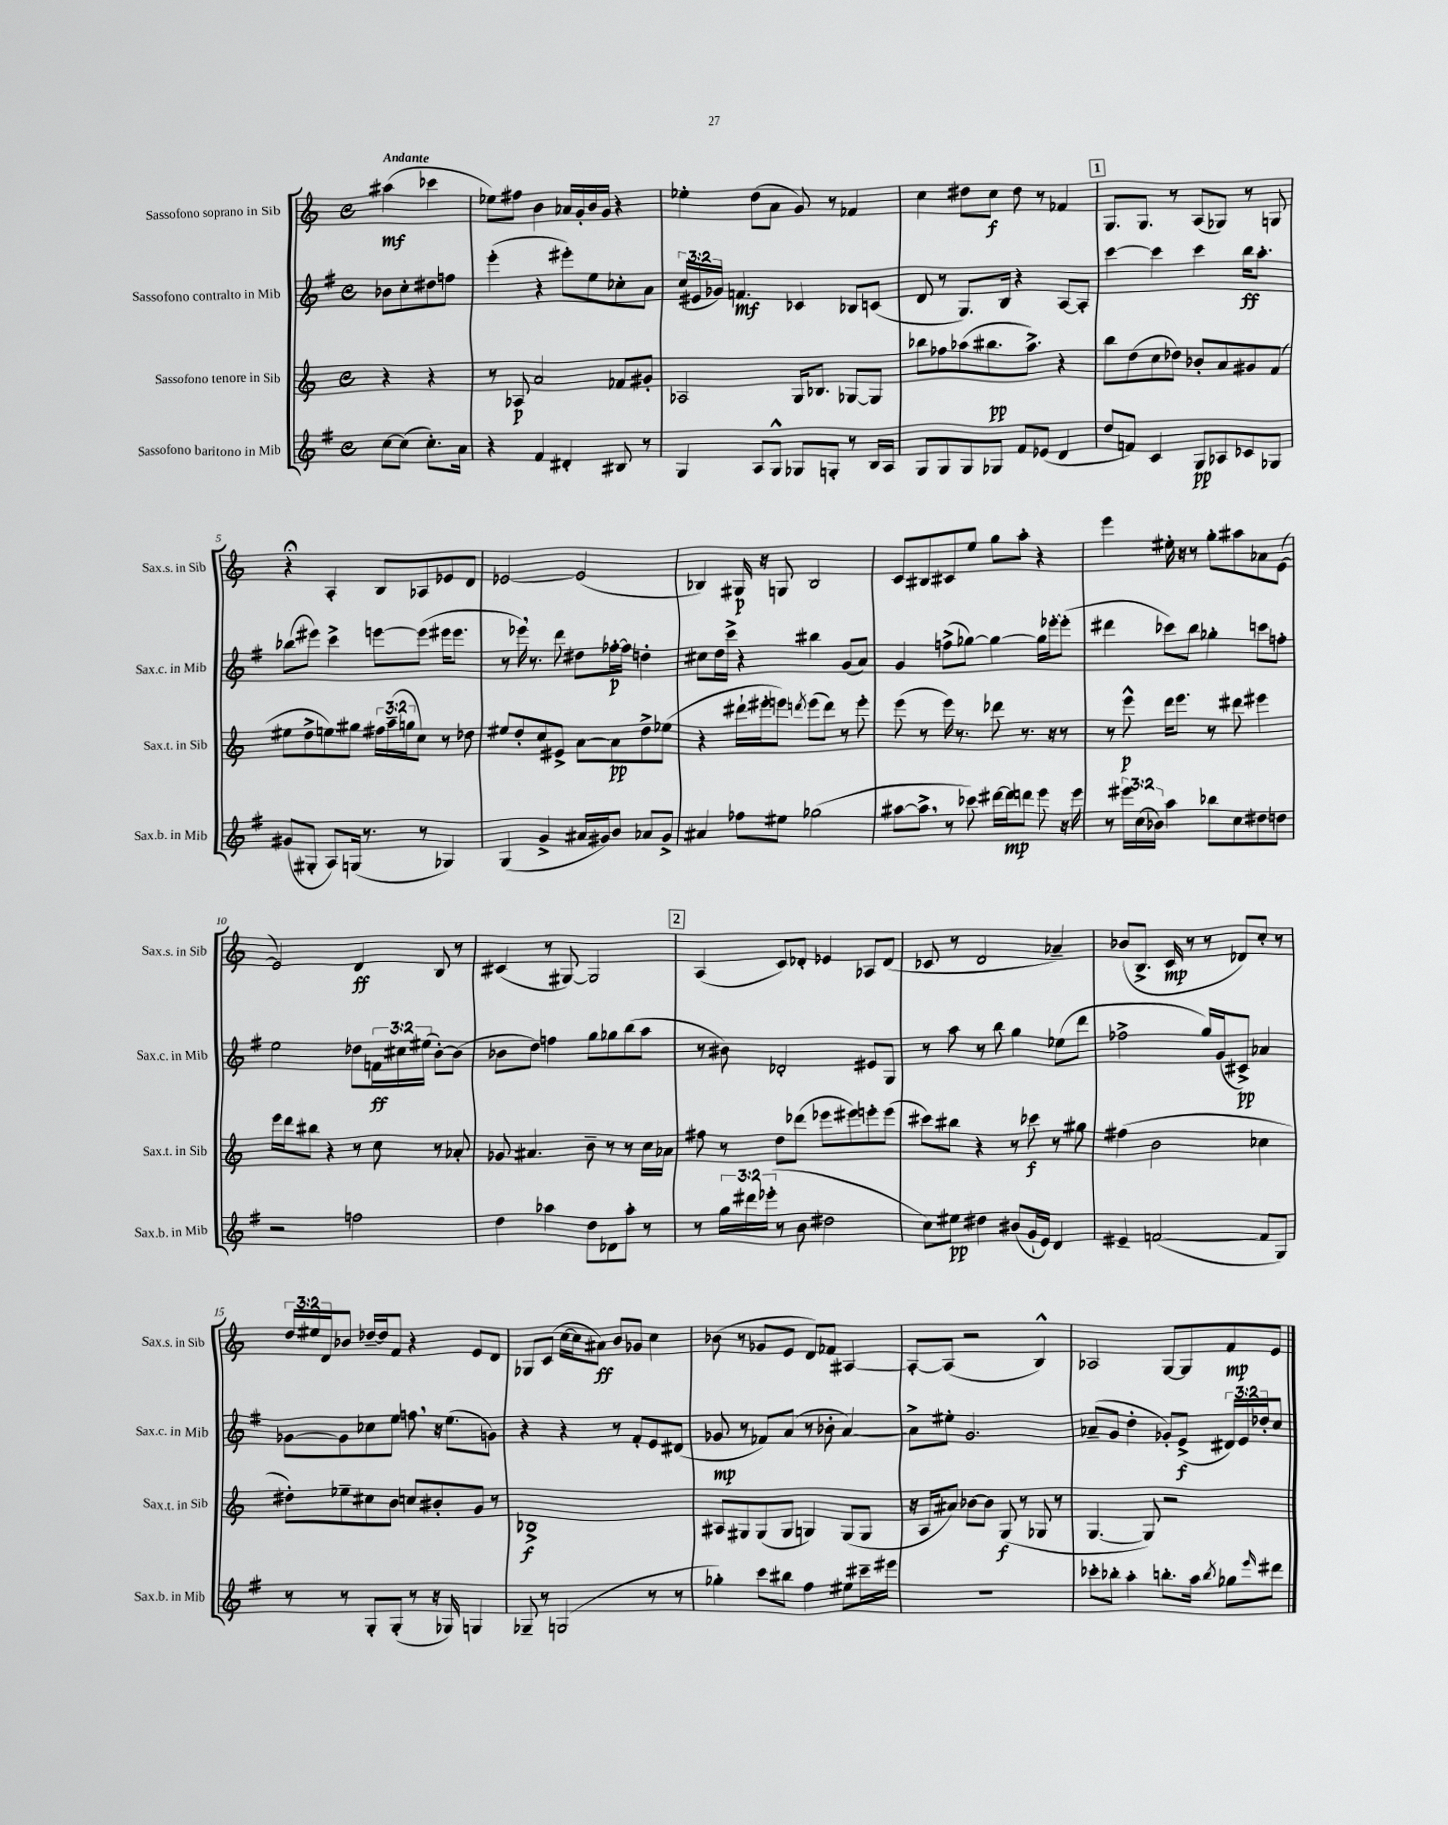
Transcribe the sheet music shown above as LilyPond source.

<<
\new StaffGroup <<
\new Staff = "s0" \with { instrumentName = "Sassofono soprano in Sib" shortInstrumentName = "Sax.s. in Sib" } {
    \clef treble \key c \major \defaultTimeSignature \time 4/4 \override Staff.TupletNumber.text = #tuplet-number::calc-fraction-text \partial 2 \tempo "Andante"
    ais''4\mf( ces'''4 |
    ees''8) fis''8 b'4 aes'16 g'16-. b'16 g'16 r4 |
    ees''4-. d''8( a'8 g'8) r8 fes'4 |
    c''4 dis''8 c''8\f dis''8 r8 fes'4 |
    \mark \markup { \box "1" } g8. g8. r8 a8( ges8) r8 g8 |
    r4\fermata a4-. b8 aes8 ees'8 d'8 |
    ees'2~ ees'2( |
    bes4) gis16\p r16 g8 bes2 |
    c'8 bis8 cis'8 e''8 g''8 a''8-. r4 |
    e'''4 eis''16-. r16 r8 g''8-. ais''8 aes'8 e'8~( |
    e'2) d'4\ff b8 r8 |
    cis'4( r8 gis8~) gis2 |
    \mark \markup { \box "2" } a4( c'8) des'8-. ees'4 aes8 des'8( |
    ces'8 r8 d'2 aes'4--) |
    bes'8( b8.-> c'16\mp r8 r8 des'8) c''8-. r8 |
    \tuplet 3/2 { d''16 eis''16 d'16 } bes'8 des''16~-- des''16 f'8 r4 e'8 d'8 |
    ges8 c'8( c''16~ c''16 ais'8\ff) b'8 ges'8 c''4 |
    bes'8( r8 ges'8 e'8 d'8) fes'8 ais4~ |
    ais8~-. ais8( r2 b4-^) |
    aes2 g8~ g8 f'8\mp e'8 \bar "|." |
}
\new Staff = "s1" \with { instrumentName = "Sassofono contralto in Mib" shortInstrumentName = "Sax.c. in Mib" } {
    \clef treble \key g \major \defaultTimeSignature \time 4/4 \override Staff.TupletNumber.text = #tuplet-number::calc-fraction-text \partial 2
    bes'8 c''8-. dis''8 f''8 |
    e'''4-.( r4 eis'''8-.) e''8 ces''8-. a'8 |
    \tuplet 3/2 { c''16( eis'16 ges'16) } f'4.\mf ces'4 bes8 c'8( |
    d'8 r8 g8.) b16 r4 a8~ a8-. |
    \mark \markup { \box "1" } c'''4~ c'''4 c'''4 b''16\ff a''8.-. |
    bes''8( eis'''8) c'''4-> e'''8~ e'''8( eis'''16 eis'''8. |
    r8 ees'''16) \breathe r8. d'''8 dis''8 fes''16~-.\p fes''16 d''4-. |
    cis''8 d''16 c'''16-> r4 bis''4 g'8( a'8) |
    g'4 f''8->( ges''8~) ges''4~ ges''16 ees'''16~-. ees'''8-.( |
    dis'''4 ces'''8) b''8 ges''4-. c'''8 f''8-. |
    e''2 des''8 \tuplet 3/2 { f'16\ff cis''16 eis''16( } b'8~-.) b'8( |
    bes'8 d''8) f''4 g''8 ges''8 b''8( a''8 |
    \mark \markup { \box "2" } r8 bis'8) des'2-. eis'8 g8 |
    r8 a''8 r8 b''8 g''4 ees''8( d'''8 |
    fes''2-> g''16) g'16( cis'8->\pp) aes'4 |
    ges'8~ ges'8 ces''8 e''8 f''8 \breathe r16 e''8.( g'8) |
    r4 r4 r8 fis'8-. e'8 dis'8( |
    ges'8\mp r8 fes'8) a'8( r8 bes'8-. a'4~) |
    a'8-> eis''8-. g'2. |
    aes'8--( g'8 d''4-. ges'8-.) e'8->\f( \tuplet 3/2 { dis'16) e'16 des''16-. } c''8 \bar "|." |
}
\new Staff = "s2" \with { instrumentName = "Sassofono tenore in Sib" shortInstrumentName = "Sax.t. in Sib" } {
    \clef treble \key c \major \defaultTimeSignature \time 4/4 \override Staff.TupletNumber.text = #tuplet-number::calc-fraction-text \partial 2
    r4 r4 |
    r8 aes8\p a'2 fes'8 gis'8-. |
    aes2 g16 bes8. ges8~ ges8 |
    bes''8 fes''8 aes''8( bis''8.\pp aes''8.->) r4 |
    \mark \markup { \box "1" } b''8 d''8( c''8 des''8) bes'8-. a'8 gis'8 f'8( |
    eis''8 d''8-> e''8) gis''8 \tuplet 3/2 { fis''16 a''16--( g''16 } c''8) r8 des''8 |
    eis''8 d''8-. c''8 eis'8-> a'8~ a'8\pp d''8-> ees''8( |
    r4 dis'''16-! eis'''16-. e'''8) \acciaccatura { d'''8 } e'''8( d'''8) r8 e'''8-. |
    e'''8( r8 e'''16) r8. des'''8 r8. r16 r8 |
    r8 e'''8-^\p d'''16 e'''8. r8 dis'''8 eis'''4 |
    e'''16 d'''16 bis''8 r4 r8 c''8 r8 aes'8-. |
    ges'8 ais'4. b'8-- r8 r8 c''16 aes'16 |
    \mark \markup { \box "2" } fis''8 r8 d''8 des'''8( ees'''8 eis'''8) e'''8-. e'''8( |
    cis'''8) bis''8 r4 r8 ces'''8\f r8 gis''8 |
    fis''4( b'2 ces''4 |
    dis''8-.) ees''8-- cis''8 b'8 c''8 bis'8-. g'8 r8 |
    bes1->\f |
    ais8 gis8 gis8( gis8 g4) g8( g8 |
    r16 a16 ais'8) bes'8~ bes'8 g8\f( r8 ges8 r8 |
    g4.~ g8) r2 \bar "|." |
}
\new Staff = "s3" \with { instrumentName = "Sassofono baritono in Mib" shortInstrumentName = "Sax.b. in Mib" } {
    \clef treble \key g \major \defaultTimeSignature \time 4/4 \override Staff.TupletNumber.text = #tuplet-number::calc-fraction-text \partial 2
    c''8~ c''8( c''8.-.) a'16 |
    r4 fis'4 dis'4-. bis8 r8 |
    g4 a8 g8-^ ges8 g8-. r8 b16 a16 |
    g8 g8 g8 ges8 fis'8 ees'8( d'4 |
    \mark \markup { \box "1" } d''8 f'8) c'4 g8\pp aes8 ces'8 ges8 |
    gis'8( gis8-. a8) g16( r8. r8 ges4) |
    g4( g'4-> ais'16 gis'16) b'8 aes'8 gis'8-> |
    ais'4 fes''8 eis''8 ges''2( |
    ais''8~ ais''8-> \breathe r8 ces'''8) dis'''16~ dis'''16\mp d'''8 e'''8 r16 e'''16 |
    r8 \tuplet 3/2 { eis'''16 c''16( bes'16) } a''4 bes''8 c''8 dis''8 d''8 |
    r2 f''2 |
    d''4 aes''4 d''8 des'8 aes''8-. r8 |
    \mark \markup { \box "2" } r8 \tuplet 3/2 { g''16 dis'''16 ees'''16-.( } r8 b'8 dis''2 |
    c''8) eis''8\pp dis''4 bis'8( g'16-! e'16) d'4 |
    eis'4-- f'2~( f'8 g8) |
    r8 r8 g8-. g8-.( r8 r16 ges16) g4 |
    ges8-- r8 g2( r8 r8 |
    ges''4-.) c'''8 bis''8 fis''4 eis''8 cis'''16-- eis'''16 |
    R1 |
    ces'''8-. bes''8-. a''4-. b''8.-. a''16 \acciaccatura { b''8 } ges''8 \grace { e'''16 } dis'''8 \bar "|." |
}
>>
>>
